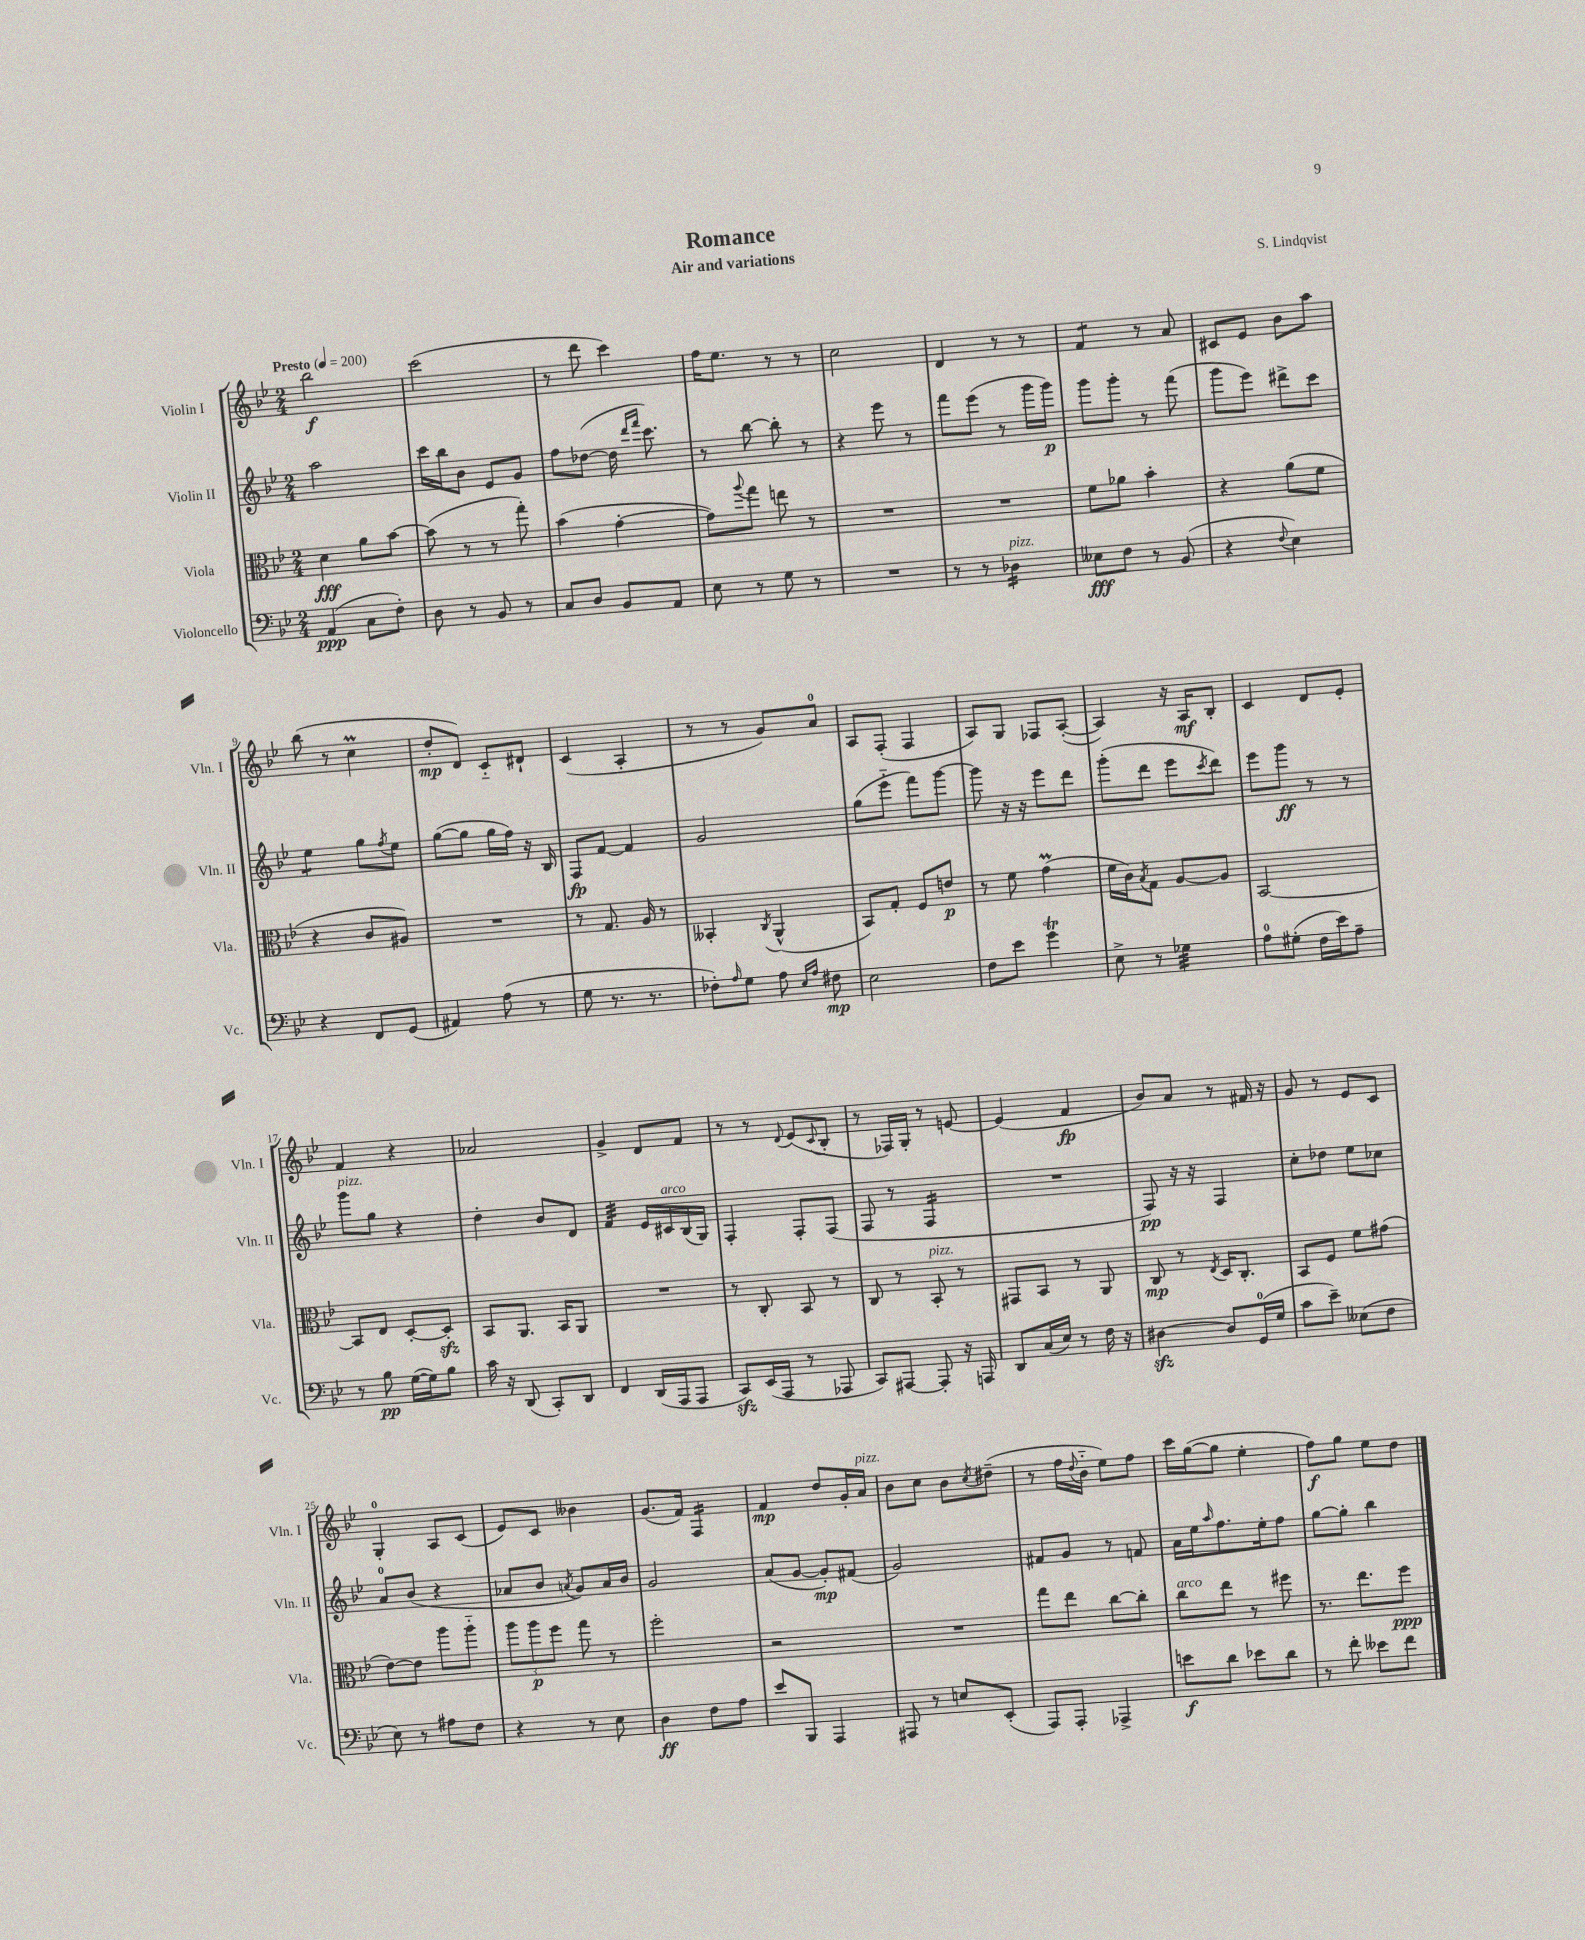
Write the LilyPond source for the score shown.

\header { title = "Romance" composer = "S. Lindqvist" subtitle = "Air and variations" }
<<
\new StaffGroup <<
\new Staff = "s0" \with { instrumentName = "Violin I" shortInstrumentName = "Vln. I" } {
    \clef treble \key bes \major \numericTimeSignature \time 2/4 \tempo "Presto" 4 = 200
    bes''2\f |
    c'''2( |
    r8 d'''8 c'''4) |
    f''16 ees''8. r8 r8 |
    c''2 |
    d'4 r8 r8 |
    f'4:8 r8 a'8 |
    cis'8 ees'8 bes'8 a''8 |
    bes''8( r8 c''4\prall |
    d''8-.\mp d'8) c'8-_ dis'8-! |
    c'4( a4-. |
    r8 r8 g'8) a'8-0 |
    a8 f8-.( f4 |
    a8) g8 fes8 a8~-.( |
    a4) r16 a16\mf bes8-. |
    c'4 d'8 ees'8-. |
    f'4 r4 |
    aes'2 |
    g'4-> d'8 f'8 |
    r8 r8 \appoggiatura { d'8 } ees'8( \appoggiatura { c'8 } bes8-. |
    r8 fes16) g16-. r8 e'8~ |
    e'4( f'4\fp |
    bes'8) a'8 r8 fis'16 r16 |
    g'8 r8 ees'8 c'8 |
    g4-0-. a8 c'8( |
    ees'8) c'8 beses'4 |
    g'8.( f'16) f4:16 |
    f'4\mp d''8 g'16-. a'16^\markup { \italic "pizz." } |
    bes'8 c''8 bes'8 \acciaccatura { c''8 } dis''8--( |
    r8 f''16 \appoggiatura { d''8 } bes'16-_ ees''8) f''8 |
    c'''16 g''16~( g''8 ees''4-. |
    f''8\f) g''8 ees''8 d''8 \bar "|." |
}
\new Staff = "s1" \with { instrumentName = "Violin II" shortInstrumentName = "Vln. II" } {
    \clef treble \key bes \major \numericTimeSignature \time 2/4
    a''2 |
    c'''16 bes''16 bes'8 ees'8 g'8 |
    f''8 des''8~( des''16 \grace { d'''16 f'''16 } c'''8.) |
    r8 bes''8~ bes''8-. r8 |
    r4 ees'''8 r8 |
    f'''8 ees'''8( r8 g'''16 g'''16\p) |
    g'''8 g'''8-. r8 f'''8( |
    g'''8 ees'''8) dis'''8-> c'''8 |
    ees''4:8 g''8 \acciaccatura { f''8 } ees''8 |
    g''8~( g''8 g''16 f''16) r16 bes16 |
    f8\fp f'8~ f'4 |
    g'2 |
    g''8( ees'''8-_ f'''8) g'''8~ |
    g'''8 r16 r16 ees'''8 d'''8 |
    g'''8-.( d'''8 ees'''8 \acciaccatura { c'''8 } d'''8) |
    ees'''8 g'''8\ff r8 r8 |
    g'''8^\markup { \italic "pizz." } g''8 r4 |
    d''4-. bes'8 d'8 |
    f'4:32 ees'16 cis'16^\markup { \italic "arco" } bes16( g16) |
    f4-. f8-. f8( |
    f8 r8 f4:16 |
    R2 |
    f8\pp) r16 r16 f4 |
    c''8-. des''8 ees''8 ces''8 |
    a'8-0 bes'8( r4 |
    aes'8 bes'8 \acciaccatura { a'8 } g'8) a'16 bes'16 |
    g'2 |
    a'8( g'8~ g'8-.\mp) fis'8( |
    g'2) |
    fis'8 g'8 r8 f'8 |
    a'16 ees''16 \grace { a''16 } f''8. ees''16-. f''8 |
    g''8~ g''8-. bes''4 \bar "|." |
}
\new Staff = "s2" \with { instrumentName = "Viola" shortInstrumentName = "Vla." } {
    \clef alto \key bes \major \numericTimeSignature \time 2/4
    d'4\fff a'8 bes'8~ |
    bes'8( r8 r8 g''8-.) |
    bes'4( g'4~-. |
    g'8) \appoggiatura { a''8 } g''8 e''8 r8 |
    R2 |
    R2 |
    f'8 aes'8 bes'4-. |
    r4 a'8( f'8 |
    r4 c'8 ais8) |
    R2 |
    r8 g8. a16 r8 |
    beses,4-. \acciaccatura { c8 } a,4-^( |
    bes,8) g8-. f8 e'8\p |
    r8 f'8 g'4\prall( |
    f'16 c'16) \acciaccatura { bes8 } g8 a8~ a8 |
    bes,2~ |
    bes,8 ees8 d8~-. d8-.\sfz |
    bes,8 a,8. bes,16 a,8 |
    R2 |
    r8 c8-. bes,8 r8 |
    c8 r8 bes,8-.^\markup { \italic "pizz." } r8 |
    gis,8 bes,8 r8 a,8 |
    c8\mp r8 \acciaccatura { ees8 } d16 c8.-. |
    bes,8 f8 f'8 gis'8( |
    ees'8~) ees'8 a''8 a''8-_ |
    \tuplet 3/2 { a''8 a''8\p f''8 } g''8 r8 |
    f''2-. |
    r2 |
    R2 |
    g''8 ees''8 c''8~ c''8-. |
    c''8^\markup { \italic "arco" } ees''8 r8 fis''8 |
    r8. ees''8. f''8\ppp \bar "|." |
}
\new Staff = "s3" \with { instrumentName = "Violoncello" shortInstrumentName = "Vc." } {
    \clef bass \key bes \major \numericTimeSignature \time 2/4
    a,4\ppp( c8 f8-.) |
    d8 r8 bes,8 r8 |
    c8 d8 bes,8 a,8 |
    ees8 r8 g8 r8 |
    R2 |
    r8 r8 des4:16^\markup { \italic "pizz." } |
    eeses8\fff f8 r8 bes,8( |
    r4 \appoggiatura { f8 } ees4) |
    r4 f,8 g,8( |
    ais,4) a8( r8 |
    g8 r8. r8. |
    fes8-.) \grace { a16 } g8 a8 \grace { ees16 a16 } fis8\mp |
    ees2 |
    f8 ees'8 g'4\trill |
    ees8-> r8 ges4:32 |
    a8-0 gis8-.( f16 ees'16) a8-- |
    r8 bes8\pp g16~( g16) bes8 |
    c'16 r16 d,8( c,8-.) d,8 |
    f,4 d,16( a,,16 a,,8 |
    c,8\sfz) ees,16( a,,16 r8 aes,,8 |
    c,8) ais,,8~ ais,,8-. r16 a,,16 |
    d,8 c16( ees16) r8 f16 r16 |
    dis4~\sfz dis8 g,16-0( g16 |
    c'8 ees'8--) eeses8( f8 |
    ees8) r8 ais8 f8 |
    r4 r8 ees8 |
    d4\ff f8 a8 |
    ees'8 bes,,8 a,,4 |
    ais,,8 r8 e8 ees,8-.( |
    a,,8) a,,8-. aes,,4-> |
    e'8\f d'8 ees'8 d'8 |
    r8 f'8-. eeses'8 f'8 \bar "|." |
}
>>
>>
